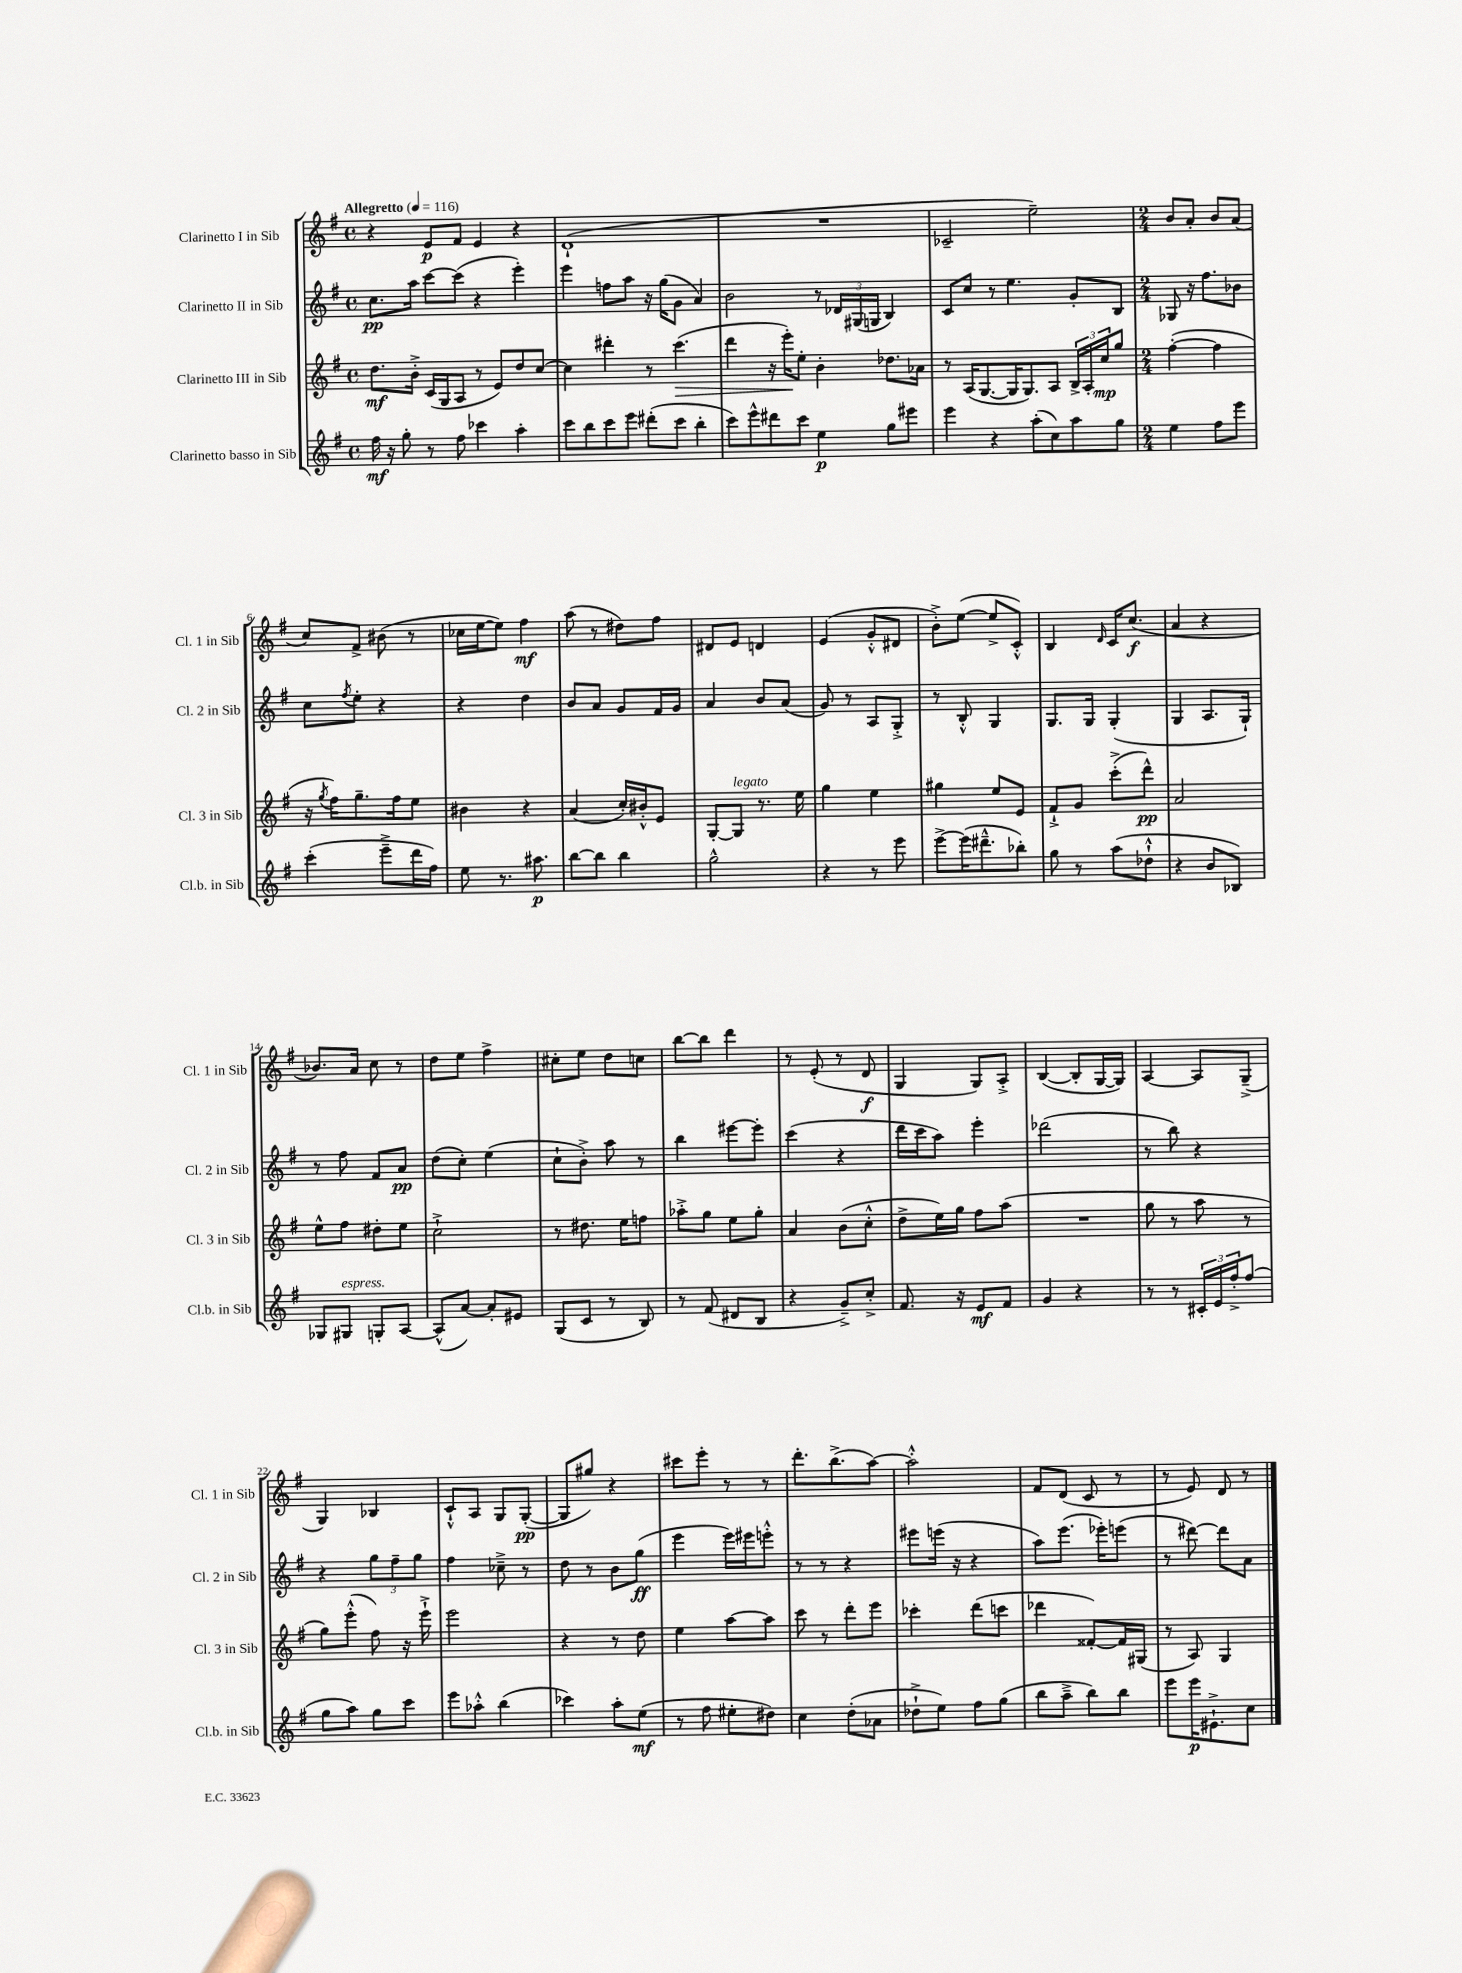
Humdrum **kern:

**kern	**kern	**kern	**kern
*staff4	*staff3	*staff2	*staff1
*clefG2	*clefG2	*clefG2	*clefG2
*k[f#]	*k[f#]	*k[f#]	*k[f#]
*M4/4	*M4/4	*M4/4	*M4/4
*met(c)	*met(c)	*met(c)	*met(c)
*MM116	*MM116	*MM116	*MM116
16ff#	8.dd	8.cc	4r
16r	.	.	.
8gg'	.	.	.
.	16b'^	16aa	.
8r	(16c	[8ccc	8e
.	16G	.	.
8ff#	8A	(8ccc]	8f#
4ccc-	8r	4r	4e
.	8e)	.	.
4aa'	8dd	4eee')	4r
.	[8cc	.	.
=	=	=	=
8ccc	4cc]	4eee	(1d`
8bb	.	.	.
8ccc	4ddd#'	8ff	.
8eee	.	8aa	.
(8ddd#'	8r	16r	.
.	.	(16gg	.
8ccc	(4.ccc	8g	.
4bb'	.	4a)	.
=	=	=	=
8ccc)	4ddd	2b	1r
8eee^^	.	.	.
8ddd#	16r	.	.
.	16eee')	.	.
8ccc	8ee'	.	.
4ee	4b'	8r	.
.	.	24d-	.
.	.	(24G#	.
.	.	24G	.
8gg	8.dd-	4B)	.
8eee#	.	.	.
.	16a-	.	.
=	=	=	=
4eee	8r	8c	2c-~
.	(16A	8cc	.
.	[8.G	.	.
4r	.	8r	.
.	16G]	4.ee	.
.	8.G)	.	.
(8aa'	.	.	2ee~)
8cc)	8A	.	.
8aa	24B^	8g'	.
.	24A'	.	.
.	24cc	.	.
8gg	8gg	8B	.
=	=	=	=
*M2/4	*M2/4	*M2/4	*M2/4
4ee	([4ff#'	8G-	8b
.	.	16r	8a'
.	.	8.ff#	.
8ff#	4ff#]	.	8b
8eee	.	8b-	(8a
=	=	=	=
(4ccc'	16r	8cc	8cc)
.	8qgg	.	.
.	16ff#)	.	.
.	.	8qff#	.
.	8.gg~	8ee'	8f#^
8eee~^	.	4r	(8b#
.	16ff#	.	.
16ddd	8ee	.	8r
16ff#)	.	.	.
=	=	=	=
8ee	4b#	4r	16cc-
.	.	.	[16ee
8.r	.	.	8ee])
.	4r	4dd	4ff#
8.aa#	.	.	.
=	=	=	=
[8bb	(4a	8b	(8aa
8bb]	.	8a	8r
4bb	16cc')	8g	8dd#)
.	16b#'^^	.	.
.	8e	16f#	8ff#
.	.	16g	.
=	=	=	=
2gg^^	[8G'	4a	8d#
.	8G]	.	8e
.	8.r	8b	4d
.	.	(8a	.
.	16ee	.	.
=	=	=	=
4r	4gg	8g)	(4e
.	.	8r	.
8r	4ee	8A	8g'^^
8eee	.	8G'^	8d#
=	=	=	=
[8eee^	4gg#	8r	8b'^)
(16eee]	.	8B'^^	([8ee
8.ddd#~^^	.	.	.
.	8ee	4G	8ee^]
8bb-')	8e	.	8c'^^)
=	=	=	=
8gg	8f#`^	8.G	4B
8r	8g	.	.
.	.	16G	.
.	.	.	16qqd
(8aa	(8ccc'^	(4G'	16c
.	.	.	(8.cc
8dd-`^^	8ddd^^)	.	.
=	=	=	=
4r	2a	4G	4a
8b	.	8.A	4r
8B-)	.	.	.
.	.	16G`)	.
=	=	=	=
8G-	8ee^^	8r	8.b-)
8G#	8ff#	8ff#	.
.	.	.	16a
8G'	8dd#'	8f#	8cc
[8A	8ee	8a	8r
=	=	=	=
(8A^^]	2cc`^	(8dd	8dd
[8a)	.	8cc')	8ee
8a']	.	(4ee	4ff#^
8e#	.	.	.
=	=	=	=
(8G	8r	8cc`	8cc#'
8c	8.dd#	8b'^)	8ee
8r	.	8aa	8dd
.	16ee	.	.
8B)	8ff	8r	8cc
=	=	=	=
8r	8aa-'^	4bb	[8bb
(8f#	8gg	.	8bb]
8d#	8ee	[8eee#	4ddd
8B	8gg'	8eee#']	.
=	=	=	=
4r	4a	(4ccc	8r
.	.	.	(8e'
8g~^)	(8b	4r	8r
8cc'^	8cc'^^	.	8d
=	=	=	=
8.f#	8dd^	16ddd	4G
.	.	16ccc	.
.	16ee)	8aa)	.
16r	16gg	.	.
8e	8ff#	4eee'	8G)
8f#	(8aa	.	8A'^
=	=	=	=
4g	2r	(2ddd-	([4B
4r	.	.	8B']
.	.	.	[16G
.	.	.	16G])
=	=	=	=
8r	8gg	8r	[4A
8r	8r	8bb)	.
24c#'	8aa	4r	8A]
24e	.	.	.
24ff#'^	.	.	.
(8ff#	8r	.	(8G~^
=	=	=	=
8gg	8gg)	4r	4G)
8aa)	(8eee'^^	.	.
8gg	8ff#)	12gg	4B-
.	.	12ff#~	.
8ccc	16r	.	.
.	.	12gg	.
.	16eee`^	.	.
=	=	=	=
8eee	2eee	4ff#	8c`^^
8aa-'^^	.	.	8A
(4bb	.	8cc-~^	8G
.	.	8r	([8G'
=	=	=	=
4ccc-)	4r	8dd	8G]
.	.	8r	8gg#)
8aa'	8r	8b	4r
(8ee	8dd	(8gg	.
=	=	=	=
8r	4ee	4eee	8ccc#
8ff#	.	.	8eee'
8ee#'	[8aa	16eee)	8r
.	.	16eee#	.
8dd#)	8aa]	8eee'^^	8r
=	=	=	=
4cc	8ccc	8r	8.ddd'
.	8r	8r	.
.	.	.	(8.bb^
(8dd'	8ddd'	4r	.
8a-	8eee	.	[8aa)
=	=	=	=
8dd-`^	4ccc-'	8eee#	2aa'^^]
8ee)	.	(16eee	.
.	.	16r	.
8ff#	(8ddd	4r	.
(8gg	8ccc	.	.
=	=	=	=
8bb	4ddd-	8aa)	8f#
8aa~^	.	(8.eee	(8d
8bb)	[8f##')	.	8c
.	.	16eee-')	.
8bb	16f##]	(8eee	8r
.	(16G#	.	.
=	=	=	=
8eee	8r	8r	8r
16eee	8A)	[8ddd#)	8e)
8.e#`^	.	.	.
.	4G	8ddd#]	8d
8cc	.	8a	8r
==	==	==	==
*-	*-	*-	*-
